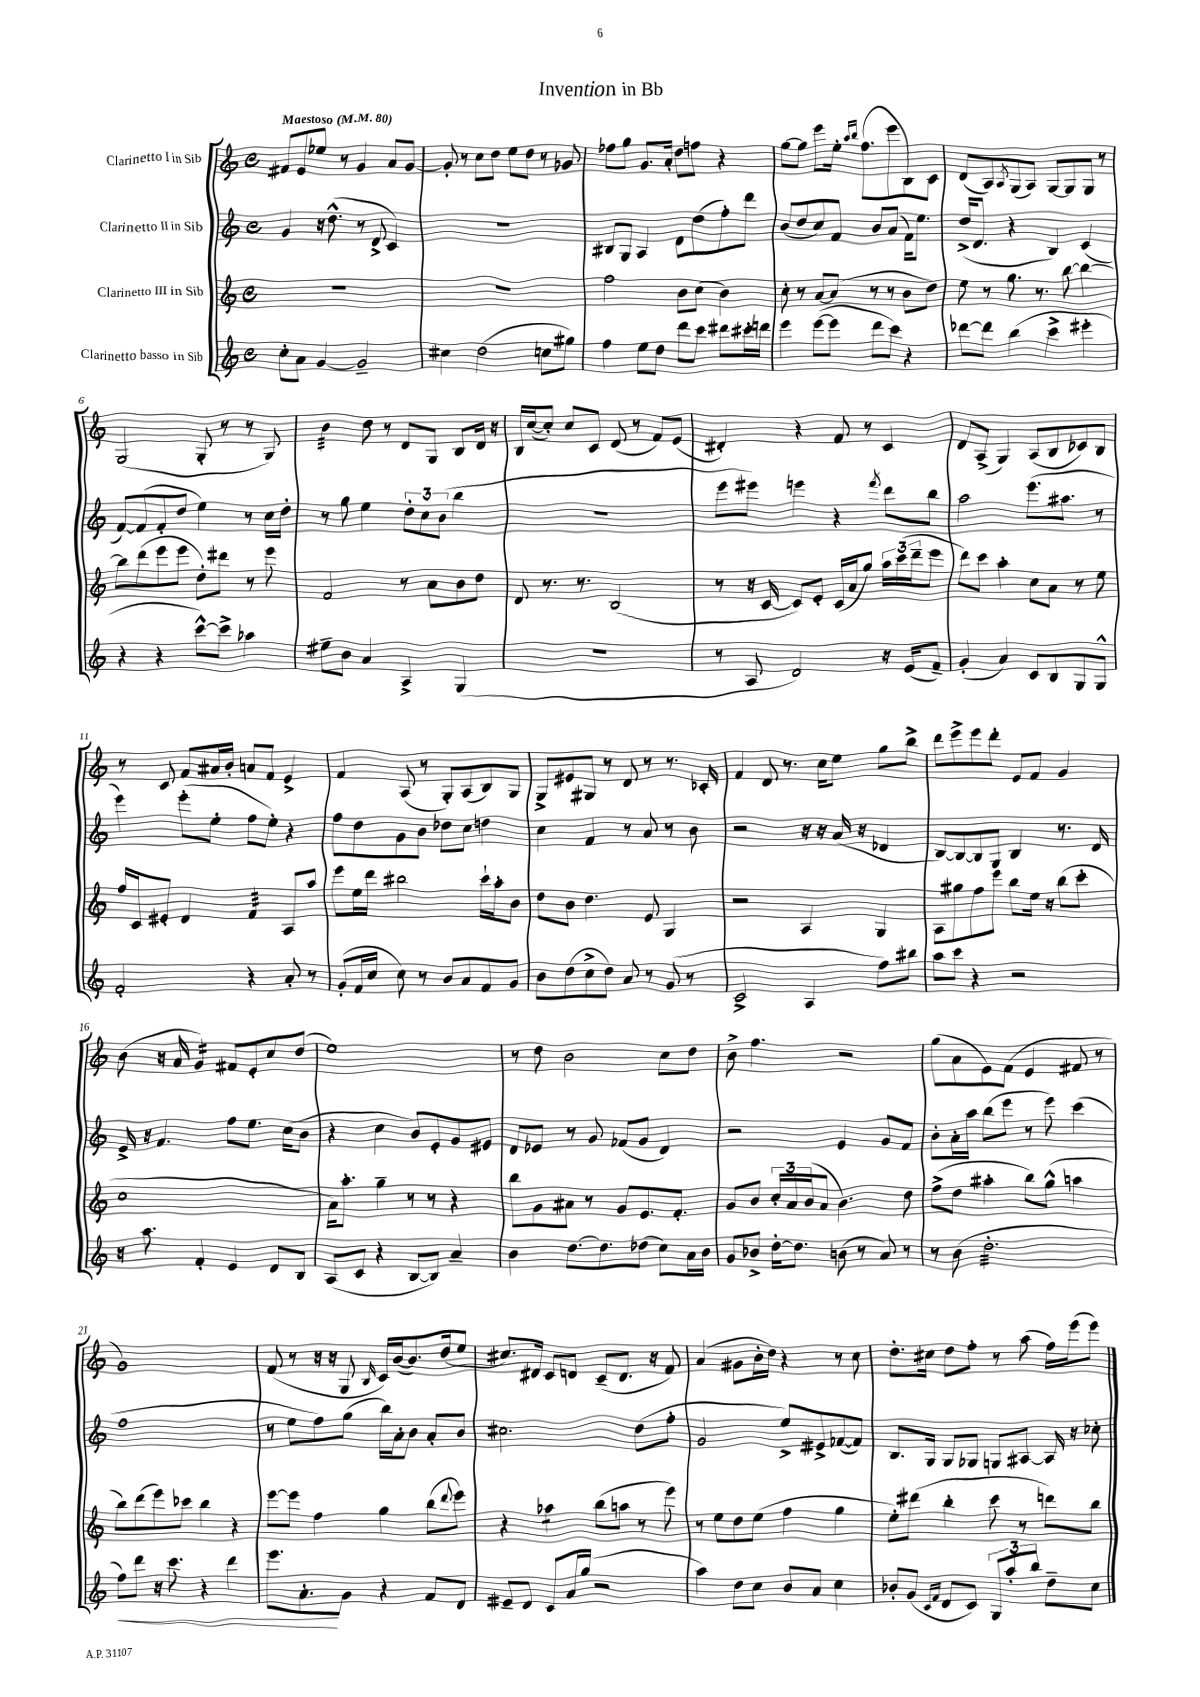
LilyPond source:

\header { title = "Invention in Bb" }
<<
\new StaffGroup <<
\new Staff = "s0" \with { instrumentName = "Clarinetto I in Sib" } {
    \clef treble \key c \major \defaultTimeSignature \time 4/4 \tempo "Maestoso" 4 = 80
    fis'8 e'8 ees''8 r8 g'4 a'8 g'8~ |
    g'8-. r8 c''8 d''8 e''8 d''8 r8 ges'8 |
    fes''8 g''8 g'8. a'16-. d''8 f''8 r4 |
    g''8~ g''8 e'''8 e''16-. \grace { a''16 b''16 } f''8.( e'''8 b8) c'8 |
    d'8( a8) \acciaccatura { a8 } g8( a8) g8~ g8 g8 r8 |
    g2( g8-. r8 r8 g8) |
    b'4:32 d''8 r8 d'8 g8 b8 d'16 r16 |
    b16 c''16~( c''8-.) c''8 c'8 d'8( r8 f'8) e'8( |
    dis'4-.) r4 f'8 r8 c'4 |
    d'8 a8->( g4) a8( b8 ces'8) b8 |
    r8 c'8 f'8 ais'16 b'16-. a'8 f'8 e'4-> |
    f'4 a8( r8 g8-.) a8( b8) g8 |
    g8-> eis'8 gis8 r8 d'8 r8 r8. ces'16-. |
    f'4 d'8 r8. c''16 e''8 g''8 b''8-> |
    d'''8 e'''8-> e'''8 d'''8-. e'8 f'8 g'4 |
    b'8( r16 a'16 g'4:16) fis'8 e'8-. c''8 d''8( |
    e''1) |
    r8 d''8 b'2 c''8 d''8 |
    b'8-> f''4. r2 |
    g''8( a'8 e'8) f'8( e'4 fis'8 r8 |
    g'1) |
    f'8( r8 r16 r16 g8 \grace { b16 } c'16) b'16~( b'8.) d''16( e''8 |
    cis''8.) dis'16 c'8 d'8 c'8--( d'8. r16 f'8) |
    a'4( gis'8 b'16-. d''16) r4 r8 c''8 |
    d''8.-. cis''16 d''8 f''8-. r8 a''8( f''16) e'''16( e'''8) \bar "|." |
}
\new Staff = "s1" \with { instrumentName = "Clarinetto II in Sib" } {
    \clef treble \key c \major \defaultTimeSignature \time 4/4
    g'4 r16 d''8.-^( r8 d'8-> c'4) |
    r1 |
    bis8 g8 a4 d'8 d''8( f''8-.) d'''8 |
    b'8( d''8 c''8) f'8 b'8 a'8( f'16) e''8. |
    d''16->( d'8. r4 b4) c'4( |
    f'8~) f'8( f'8-. d''8 e''4) r8 c''16 d''16-. |
    r8 g''8 e''4 \tuplet 3/2 { d''8-. c''8 b'8( } b''4 |
    R1 |
    e'''8 eis'''8) e'''4 r4 \acciaccatura { f'''8 } d'''8 b''8 |
    a''2 e'''8.( ais''8. r8 |
    e'''4) e'''8-.( e''8-. f''8 e''8-.) r4 |
    f''8 d''8 g'8 b'8 des''8 c''8 d''4 |
    c''4 f'4 r8 a'8 r8 b'8 |
    r2 r16 r16 a'16( r16 des'4 |
    b8~) b8~ b8 g8 b4 r8. d'16 |
    e'16-> r16 f'4. f''8 e''8. c''16( b'8 |
    r4 c''4 b'8) e'8-. g'8 eis'8 |
    d'8 ees'8 r8 g'8 fes'8( g'8 d'4) |
    r2 e'4 g'8 f'8 |
    b'8-. a'16-. a''16 b''8( e'''8 r8 e'''8) c'''4( |
    f''1 |
    r8 e''8 f''8) g''8( b''16) a'16-. b'8 a'8-. b'8 |
    cis''2. d''8( f''8-. |
    g'2 e''8->) eis'8-> fes'8~( fes'8) |
    b8. g16 g8 ges8 g8 ais8~ ais16 r16 ces''8-. \bar "|." |
}
\new Staff = "s2" \with { instrumentName = "Clarinetto III in Sib" } {
    \clef treble \key c \major \defaultTimeSignature \time 4/4
    R1 |
    R1 |
    f''2 b'8 c''8( b'4) |
    c''8-. r8 a'8~ a'8( r8 r8 b'8 d''8) |
    e''8 r8 g''8. r8. b''8~ b''4~ |
    b''8 d'''8( e'''8 e'''8 d''8-.) dis'''8 r8 e'''8 |
    f'2 r8 a'8 b'8 d''8 |
    d'8 r8. r8. b2( |
    r8 r16 c'16~ c'8) e'8-. c'16( a'16 g''8) \tuplet 3/2 { a''16 c'''16( d'''16-- } e'''8 |
    d'''8) c'''8 a''4-. c''8 a'8 r8 e''8 |
    f''16 c'16 eis'8-. d'4 f'4:32 a8 a''8 |
    e'''8 e''16 d'''16 bis''2 c'''16-! a''16-. b'8 |
    d''8 b'8 d''4. e'8 g4 |
    r2 a4 g4 |
    a8 gis''8 f''8 e'''8 b''8 e''16 r16 b''8( c'''8-. |
    c''1 |
    a'16) a''8.-. g''4-- r8 r8 r4 |
    b''8 g'8 ais'8 r8 g'8 e'8. f'8.-. |
    g'8 b'8 \tuplet 3/2 { c''16-. a'16 b'16( } a'8 b'4.) d''8 |
    f''8->( d''8 ais''4-. b''8) g''8-^( a''4 |
    b''8) d'''8( e'''8) ces'''8 b''4 r4 |
    e'''8~ e'''8 f''4 g''4 b''8( \appoggiatura { d'''8 } e'''8) |
    r4 aes''4:8 b''8( a''8 r8 e'''8) |
    r8 e''8 d''8 e''8( f''4 g''4 |
    e''8-.) dis'''8( b''4-. c'''8 r8 d'''8) b''8 \bar "|." |
}
\new Staff = "s3" \with { instrumentName = "Clarinetto basso in Sib" } {
    \clef treble \key c \major \defaultTimeSignature \time 4/4
    c''8-. a'8 g'4~ g'2-- |
    cis''4 d''2( c''8 gis''8) |
    f''4 e''8 d''8 d'''8 c'''8 dis'''8 cis'''16-. d'''16 |
    e'''4 e'''8~( e'''8 d'''8 c'''8) r4 |
    des'''8~ des'''8 b''4( c'''4-> eis'''4-. |
    r4 r4 c'''8~-^) c'''8-> aes''4 |
    eis''8-- b'8 a'4 a4-> g4( |
    r1 |
    r8 a8 d'2) r16 e'16( f'8--) |
    g'4-.( a'4) c'8 b8 g8 g8-^ |
    f'2-. r4 a'8-. r8 |
    g'8-.( f'16 c''16 c''8) r8 b'8 a'8 f'8 g'8 |
    b'8 d''8( c''8-> d''8) a'8 r8 g'8( r8 |
    c'2-> a4 f''8) bis''8 |
    a''8 c'''8 r4 r2 |
    r16 a''8. f'4-. e'4 d'8 b8 |
    a8( c'8 r4 b8~ b8) a'4-- |
    b'4 d''8.~ d''8. des''8( c''8) a'16 b'16 |
    g'8 bes'8-> d''16~-. d''8. b'8( r8 a'8) r8 |
    r8 b'8( d''2.:32-. |
    f''8\<) d'''8 r16 c'''8. r4 d'''4 |
    e'''8. a'8.-.\! g'8 r4 f'8 d'8 |
    eis'8-- d'8 c'8 a'16 g''16( r2 |
    a''4) d''8 c''8 b'8 a'8 c''4 |
    bes'8-. g'8( \grace { c'16 f'16 } d'8 c'8) \tuplet 3/2 { g8 a''8-. b''8 } d''8-- c''8 \bar "|." |
}
>>
>>
